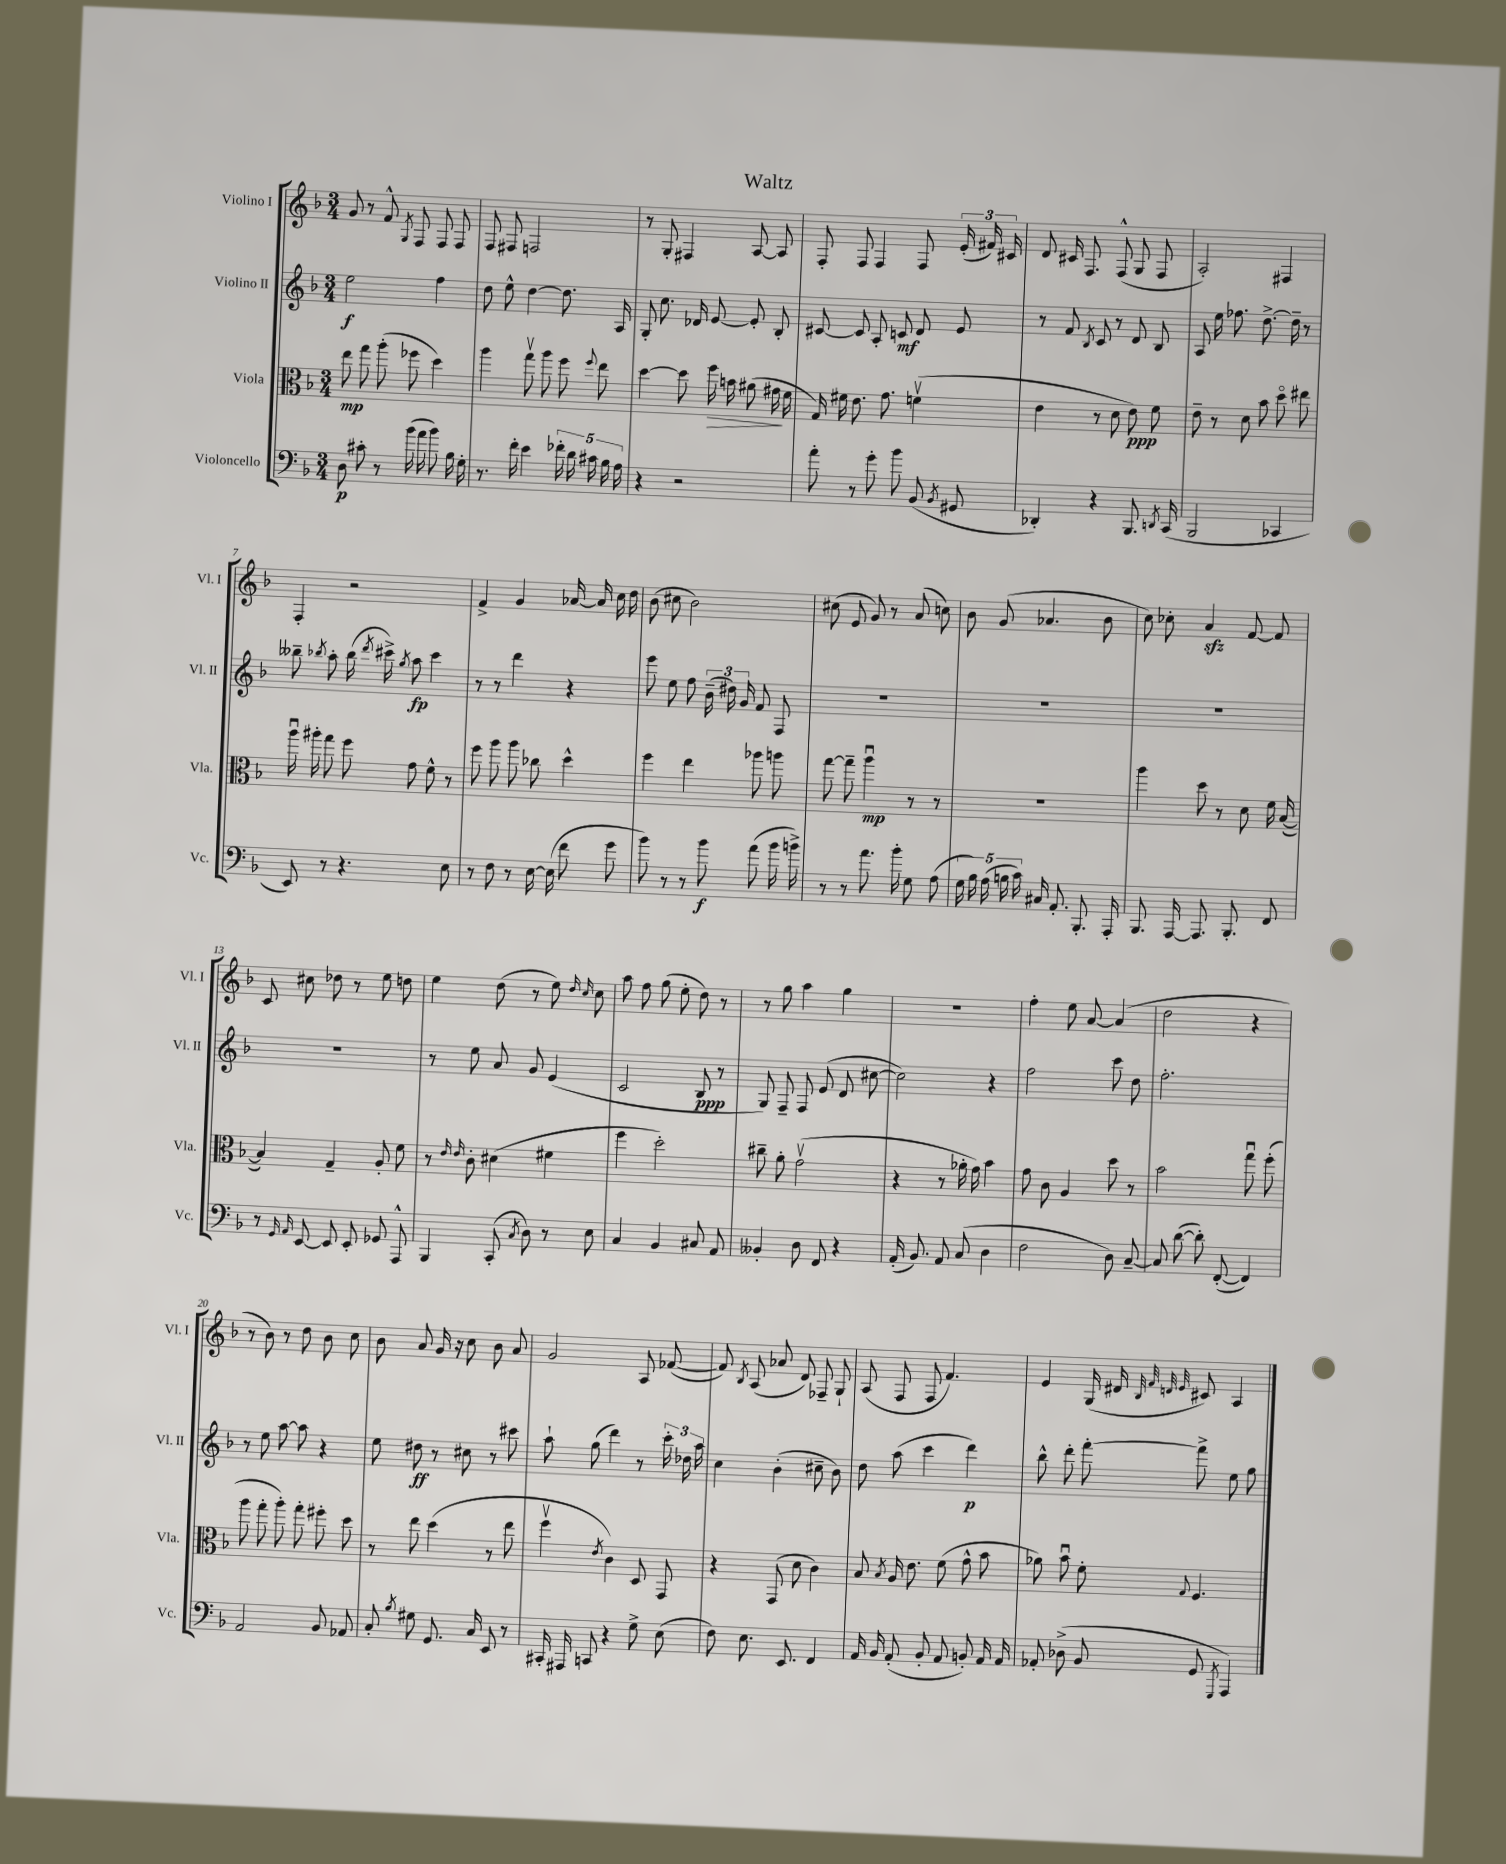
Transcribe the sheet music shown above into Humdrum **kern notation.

**kern	**kern	**kern	**kern
*staff4	*staff3	*staff2	*staff1
*clefF4	*clefC3	*clefG2	*clefG2
*k[b-]	*k[b-]	*k[b-]	*k[b-]
*M3/4	*M3/4	*M3/4	*M3/4
8D	8ee	2ee	8g
8c#'	8gg	.	8r
8r	(8aa'	.	8f^^
.	.	.	8qG
(16b-	8ff-	.	8F
16a	.	.	.
8b-)	4dd)	4ff	8F
16B-	.	.	8F
16G'	.	.	.
=	=	=	=
8.r	4aa	8dd	8F
.	.	8ee^^	8F#
16f'	.	.	.
4e	8ggv	[4dd	2F
.	8aa	.	.
20f-'	8ff	8.dd]	.
20d	.	.	.
20c#	.	.	.
.	8qqff	.	.
.	8ee	.	.
20B-	.	.	.
.	.	16A	.
20A	.	.	.
=	=	=	=
4r	[4dd	8G'	8r
.	.	8.cc	8G'
2r	8dd]	.	4F#
.	.	16d-	.
.	16ff	[8e	.
.	16b	.	.
.	(8a#	8e']	[8A
.	16g#	8B-'	8A]
.	16f	.	.
=	=	=	=
8a'	16G)	[8c#	8F'
.	16f#	.	.
8r	8.e	8c#]	8F
8g'	.	8A'	4F
.	8.g	.	.
8b-	.	8c	.
(8BB-	(4fv	8d	8F
8qBB-	.	.	.
8GG#	.	8e	(24e'
.	.	.	24f#)
.	.	.	24c#
=	=	=	=
4DD-')	4e	8r	8d
.	.	8f	16c#
.	.	.	8.F
.	.	8qB-	.
4r	8r	8c	.
.	8d	8r	(8F^^
8.BBB-	8e)	8d	8G
.	8f	8B-	8F
8qDD	.	.	.
(16CC	.	.	.
=	=	=	=
2BBB-	8e~	8A	2A')
.	8r	16ee	.
.	.	8.ff-	.
.	8d	.	.
.	8b-	[8.dd^	.
4CC-	8ddo	.	4F#
.	.	16dd~]	.
.	8ee#	8r	.
=	=	=	=
8EE)	16aau	8bb--~	4F'
.	16aa#'	.	.
.	.	8qbb-	.
8r	8gg	8aa'	.
4.r	8ff	(16bb-	2r
.	.	8qddd	.
.	.	16ccc#^)	.
.	.	8qgg	.
.	8g	8aa	.
.	8f^^	4ccc#	.
8E	8r	.	.
=	=	=	=
8r	8ff	8r	4f^
8F	8aa	8r	.
8r	8aa	4ddd	4g
[16E	8cc-	.	.
(16E]	.	.	.
8f	4dd^^	4r	[16a-
.	.	.	16a-]
8g	.	.	16cc
.	.	.	16dd
=	=	=	=
8b-)	4ff	8eee	(8b-
8r	.	8ee	8cc#
8r	4ee	8ff	2b-)
8b-	.	(24b-~	.
.	.	24dd#)	.
.	.	24g	.
(8a	8aa-	8f	.
16b-	8aa	8F	.
16b^)	.	.	.
=	=	=	=
8r	[8gg	2.r	(8cc#
8r	8gg~]	.	8e
8.a	4aau	.	8g)
.	.	.	8r
16b-'	.	.	.
8G	8r	.	(8a
(8A	8r	.	8cc)
=	=	=	=
20G	2.r	2.r	8b-
20B-)	.	.	.
(20A	.	.	.
.	.	.	(8g
20B	.	.	.
20c)	.	.	.
16C#	.	.	4.a-
8.AA'	.	.	.
8.BBB-'	.	.	.
.	.	.	8b-
16AAA'	.	.	.
=	=	=	=
8.BBB-	4aa	2.r	8cc)
.	.	.	8cc-'
[16AAA	.	.	.
8.AAA]	8dd	.	4a
.	8r	.	.
8.BBB-'	.	.	.
.	8d	.	[8f
8FF	16f	.	8f]
.	([16B-	.	.
=	=	=	=
8r	4B-])	2.r	8c
16qqGG	.	.	.
16qqAA	.	.	.
[8EE	.	.	8cc#
8EE]	4G~	.	8dd-
8EE'	.	.	8r
8GG-	8A'	.	8ee
8AAA^^	8f	.	8dd
=	=	=	=
4BBB-	8r	8r	4ee
.	16qqe	.	.
.	16qqe	.	.
.	8c'	8ee	.
(8CC'	(4d#	8a	(8dd
8qC	.	.	.
8D)	.	8g	8r
8r	4f#	(4e	8ee)
.	.	.	16qqdd
.	.	.	16qqcc
8E	.	.	8cc
=	=	=	=
4C	4ff	2c	8aa
.	.	.	8ff
4BB-	2dd')	.	(8gg
.	.	.	8ee'
8C#	.	8B-	8dd)
8AA	.	8r	8r
=	=	=	=
4BB--'	8cc#~	8G)	8r
.	8a'	8F~	8gg
8D	(2gv	8F	4aa
8FF	.	(8e	.
4r	.	8d	4gg
.	.	[8cc#	.
=	=	=	=
(16AA'	4r	2cc#])	2.r
8.BB-)	.	.	.
8AA	8r	.	.
(8C	16a-'	.	.
.	16g)	.	.
4D	4b-	4r	.
=	=	=	=
2F	8g	2ff	4ff'
.	8c	.	.
.	4A	.	8ee
.	.	.	[8a
8D)	8dd	8ccc	(4a]
[8C~	8r	8dd	.
=	=	=	=
8C]	2b-	2.ff'	2dd
([8d	.	.	.
8d'])	.	.	.
([8FF'	.	.	.
4FF])	8ggu	.	4r
.	(8ff'	.	.
=	=	=	=
2AA	8aa	8r	8r
.	8gg'	8ee	8b-)
.	8aa')	[8aa	8r
.	8gg'	8aa]	8dd
8BB-	8ff#'	4r	8b-
8AA-	8dd	.	8cc
=	=	=	=
8C'	8r	8ee	8b-
8qB-	.	.	.
8G#	8ee	8dd#	8a
8.GG	(4dd	8r	16g
.	.	.	16r
.	.	8cc#	8cc
16C	.	.	.
8EE	8r	8r	8b-
8r	8ee	8ccc#	8a
=	=	=	=
16CC#'	4ffv	8aa`	2g
16AAA#	.	.	.
8CC	.	(8gg	.
.	8qe	.	.
4r	4c)	4ddd)	.
8G^	8D	8r	8A
(8E	8GG	24ccc'	([8f-
.	.	24dd-	.
.	.	24aa	.
=	=	=	=
8F)	4r	4cc	8f-])
.	.	.	8qB-
8.E	.	.	(8A
.	(8GG	(4b-'	8a-
8.EE	.	.	.
.	8d	.	8d)
4FF	4c)	8cc#~	8F-~
.	.	8b-)	8G`
=	=	=	=
16AA	8B-	8dd	(8A
16BB-	.	.	.
.	8qB-	.	.
(8AA'	16A	(8aa	8F
.	8.e	.	.
8BB-'	.	4ccc	8F
8AA	(8f	.	4.f)
8BB')	8g^^	4ddd)	.
16AA	8b-	.	.
16AA	.	.	.
=	=	=	=
8AA-'	8a-)	8bb-^^	4e
(8D-^	8b-u	8ddd'	.
8BB-	8f'	[8fff'	(16G
.	.	.	16d#
.	.	.	32qqB-
.	.	.	32qqf
.	.	.	32qqd
.	8qqG	.	32qqe
8GG	4.F	8fff^]	8c#)
8qGGG	.	.	.
4AAA)	.	8ee	4A
.	.	8gg	.
==	==	==	==
*-	*-	*-	*-
